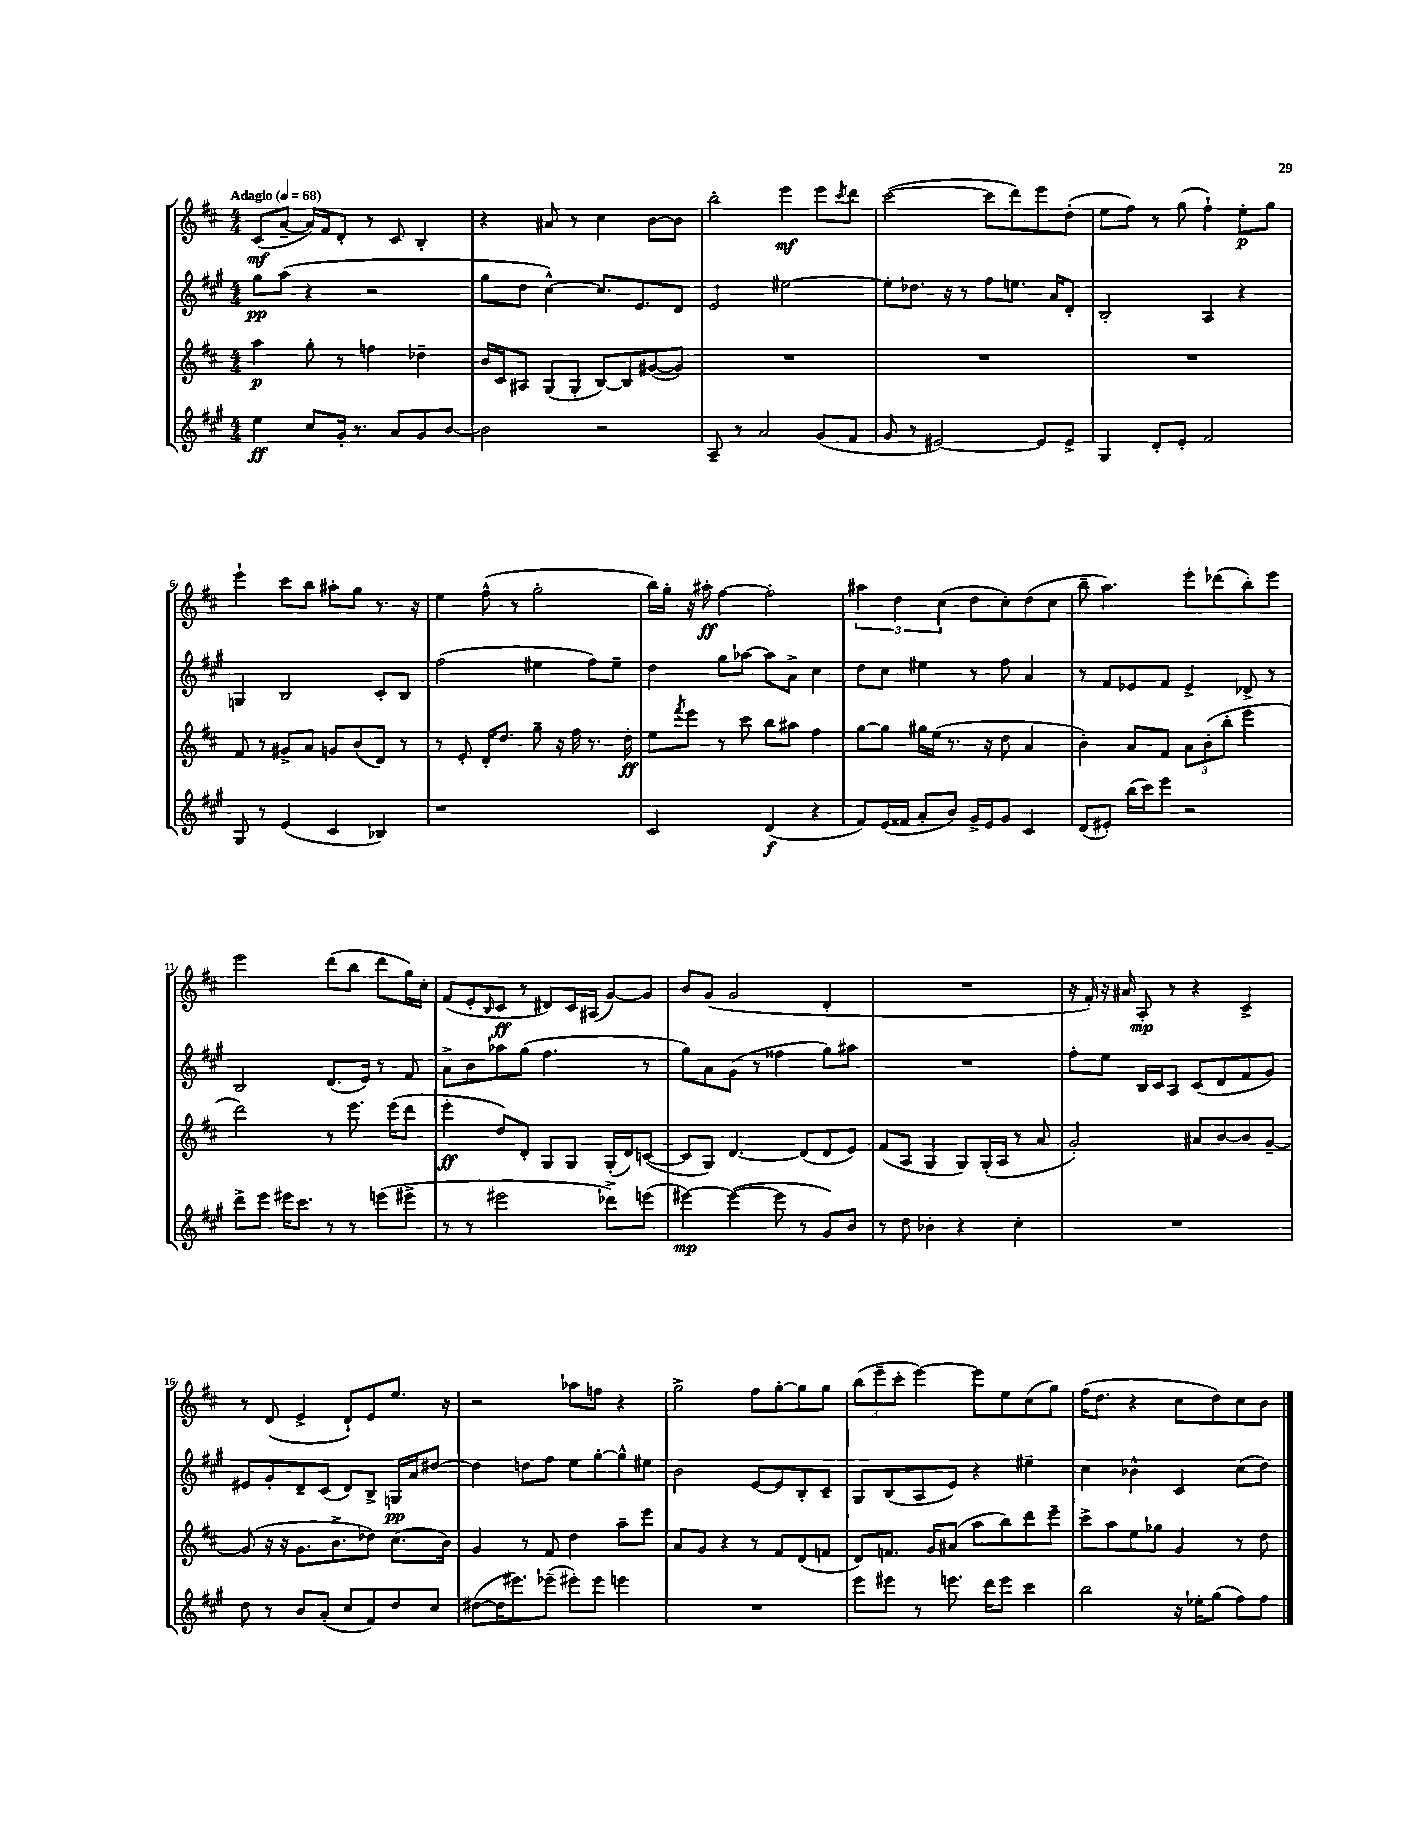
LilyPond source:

<<
\new StaffGroup <<
\new Staff = "s0" {
    \clef treble \key d \major \numericTimeSignature \time 4/4 \tempo "Adagio" 4 = 68
    cis'8\mf( a'8~-- a'16) fis'16 d'8-. r8 cis'8 b4-. |
    r4 ais'8 r8 cis''4 b'8~ b'8 |
    b''2-. e'''4\mf e'''8 \acciaccatura { cis'''8 } d'''8 |
    cis'''2~( cis'''8 d'''8) e'''8 d''8-.( |
    e''8 fis''8) r8 g''8( fis''4-!) e''8-.\p g''8 |
    e'''4-! cis'''8 b''8 ais''8-. g''8 r8. r16 |
    e''4 fis''8-^( r8 g''2-. |
    b''16) g''16-. r16 ais''16-.\ff fis''4~ fis''2-. |
    \tuplet 3/2 { ais''4 d''4 cis''4( } d''8 cis''8-.) d''8( cis''8 |
    b''8-- a''4.) e'''8-. des'''8( b''8-.) e'''8 |
    e'''2 d'''8( b''8 d'''8 g''16) cis''16-. |
    fis'8( e'8-. \grace { b16 } cis'8\ff r8 dis'8) cis'16 ais16( g'8~) g'8 |
    b'8 g'8( g'2 d'4-. |
    R1 |
    r16 fis'16-.) r16 ais'16 a8-.\mp r8 r4 cis'4-> |
    r8 d'8( e'4-> d'8-!) e'8 e''8. r16 |
    r2 aes''8 f''8 r4 |
    g''2-> fis''8 g''8~-. g''8 g''8 |
    \tuplet 3/2 { b''8( e'''8-- cis'''8-. } e'''4~) e'''8 e''8 cis''8( g''8) |
    fis''16( d''8. r4 cis''8 d''8) cis''8 b'8 \bar "|." |
}
\new Staff = "s1" {
    \clef treble \key a \major \numericTimeSignature \time 4/4
    gis''8\pp a''8( r4 r2 |
    gis''8 d''8 cis''4~-^) cis''8. e'8. d'8 |
    e'2 eis''2~ |
    eis''8-. des''8. r16 r8 fis''8 e''8. a'16 d'8-. |
    b2-. a4 r4 |
    g4 b2 cis'8-. b8 |
    fis''2( eis''4 fis''8) eis''8-- |
    d''4 gis''8 aes''8~ aes''8 a'8-> cis''4 |
    d''8 cis''8 eis''4 r8 fis''8 a'4 |
    r8 fis'8 ees'8 fis'8 ees'4-> des'8-> r8 |
    b2 d'8.( e'16) r8 fis'8 |
    a'8-> b'8 aes''8 gis''8( fis''4. r8 |
    gis''8) a'8 gis'8( r8 fisis''4 gis''8) ais''8 |
    R1 |
    fis''8-. e''8 b16 cis'16 a8 cis'8( d'8 fis'8 gis'8) |
    eis'8 gis'8-. d'8-- cis'8( d'8) b8-> g16\pp a'16 dis''8~ |
    dis''4 d''8 fis''8 e''8 gis''8~-. gis''8-^ eis''8 |
    b'2 e'8~ e'8 b8-. cis'8-- |
    gis8 b8( a8 e'8) r4 eis''4-- |
    cis''4 bes'4-^ cis'4 cis''8( d''8) \bar "|." |
}
\new Staff = "s2" {
    \clef treble \key d \major \numericTimeSignature \time 4/4
    a''4\p g''8-. r8 f''4 des''4-- |
    b'16 cis'16 ais8 g8( g8-. b8~) b8 gis'8~( gis'8) |
    R1 |
    R1 |
    R1 |
    fis'8 r8 gis'8-> a'8 g'8 b'8( d'8) r8 |
    r8 e'8-. d'16-. d''8. g''8-- r16 fis''16 r8. d''16-.\ff |
    e''8 \acciaccatura { fis'''8 } e'''8 r8 cis'''8 b''8 ais''8 fis''4 |
    g''8~ g''8 gis''16 e''16( r8. r16 d''8 a'4 |
    b'4-.) a'8 fis'8 \tuplet 3/2 { a'8 b'8-.( b''8-. } e'''4 |
    d'''2) r8 e'''8. e'''16( d'''8 |
    e'''4-.\ff d''8) d'8-. g8 g8 g16-.( d'16) c'8~( |
    c'8 g8) d'4.~ d'8( d'8 e'8) |
    fis'8( a8 g4 g8) g16-.( a16 r8 a'8 |
    g'2-.) ais'8 b'8~ b'8 g'8~-- |
    g'8( r16 r16 g'8. b'8.-> des''8) cis''8.( b'16) |
    g'4 r8 fis'8 d''4 a''8-- e'''8 |
    a'8 g'8 r4 r8 fis'8 d'8( f'8 |
    d'8) f'8. g'16 ais'8( a''8 b''8) d'''8 e'''8-- |
    cis'''8-> a''8 e''8 ges''8 g'4 r8 d''8 \bar "|." |
}
\new Staff = "s3" {
    \clef treble \key a \major \numericTimeSignature \time 4/4
    e''4\ff cis''8 gis'16-. r8. a'8 gis'8 b'8~ |
    b'2 r2 |
    a8-- r8 a'2 gis'8( fis'8 |
    gis'8 r8 eis'2~) eis'8 eis'8-> |
    gis4 d'8-. e'8-. fis'2 |
    gis8 r8 e'4( cis'4 bes4) |
    r1 |
    cis'2 d'4\f( r4 |
    fis'8) e'16( fisis'16 a'8-. b'8) gis'16-> e'16 gis'8 cis'4 |
    d'8( eis'8-.) b''16( cis'''16) e'''8 r2 |
    d'''8-> e'''8 eis'''16 cis'''8. r8 r8 e'''8( eis'''8-> |
    r8 r8 eis'''2 des'''8->) e'''8( |
    eis'''4~\mp) eis'''4~( eis'''8 r8 gis'8) b'8 |
    r8 d''8 bes'4-. r4 cis''4-. |
    R1 |
    d''8 r8 b'8 a'8-.( cis''8 fis'8) d''8 cis''8 |
    dis''8~( dis''16 eis'''8.) ees'''8--( eis'''8-.) eis'''8 e'''4 |
    R1 |
    e'''8 eis'''8 r8 e'''8. d'''16 e'''8 cis'''4 |
    b''2 r16 ees''16-. gis''8( fis''8) fis''8 \bar "|." |
}
>>
>>
